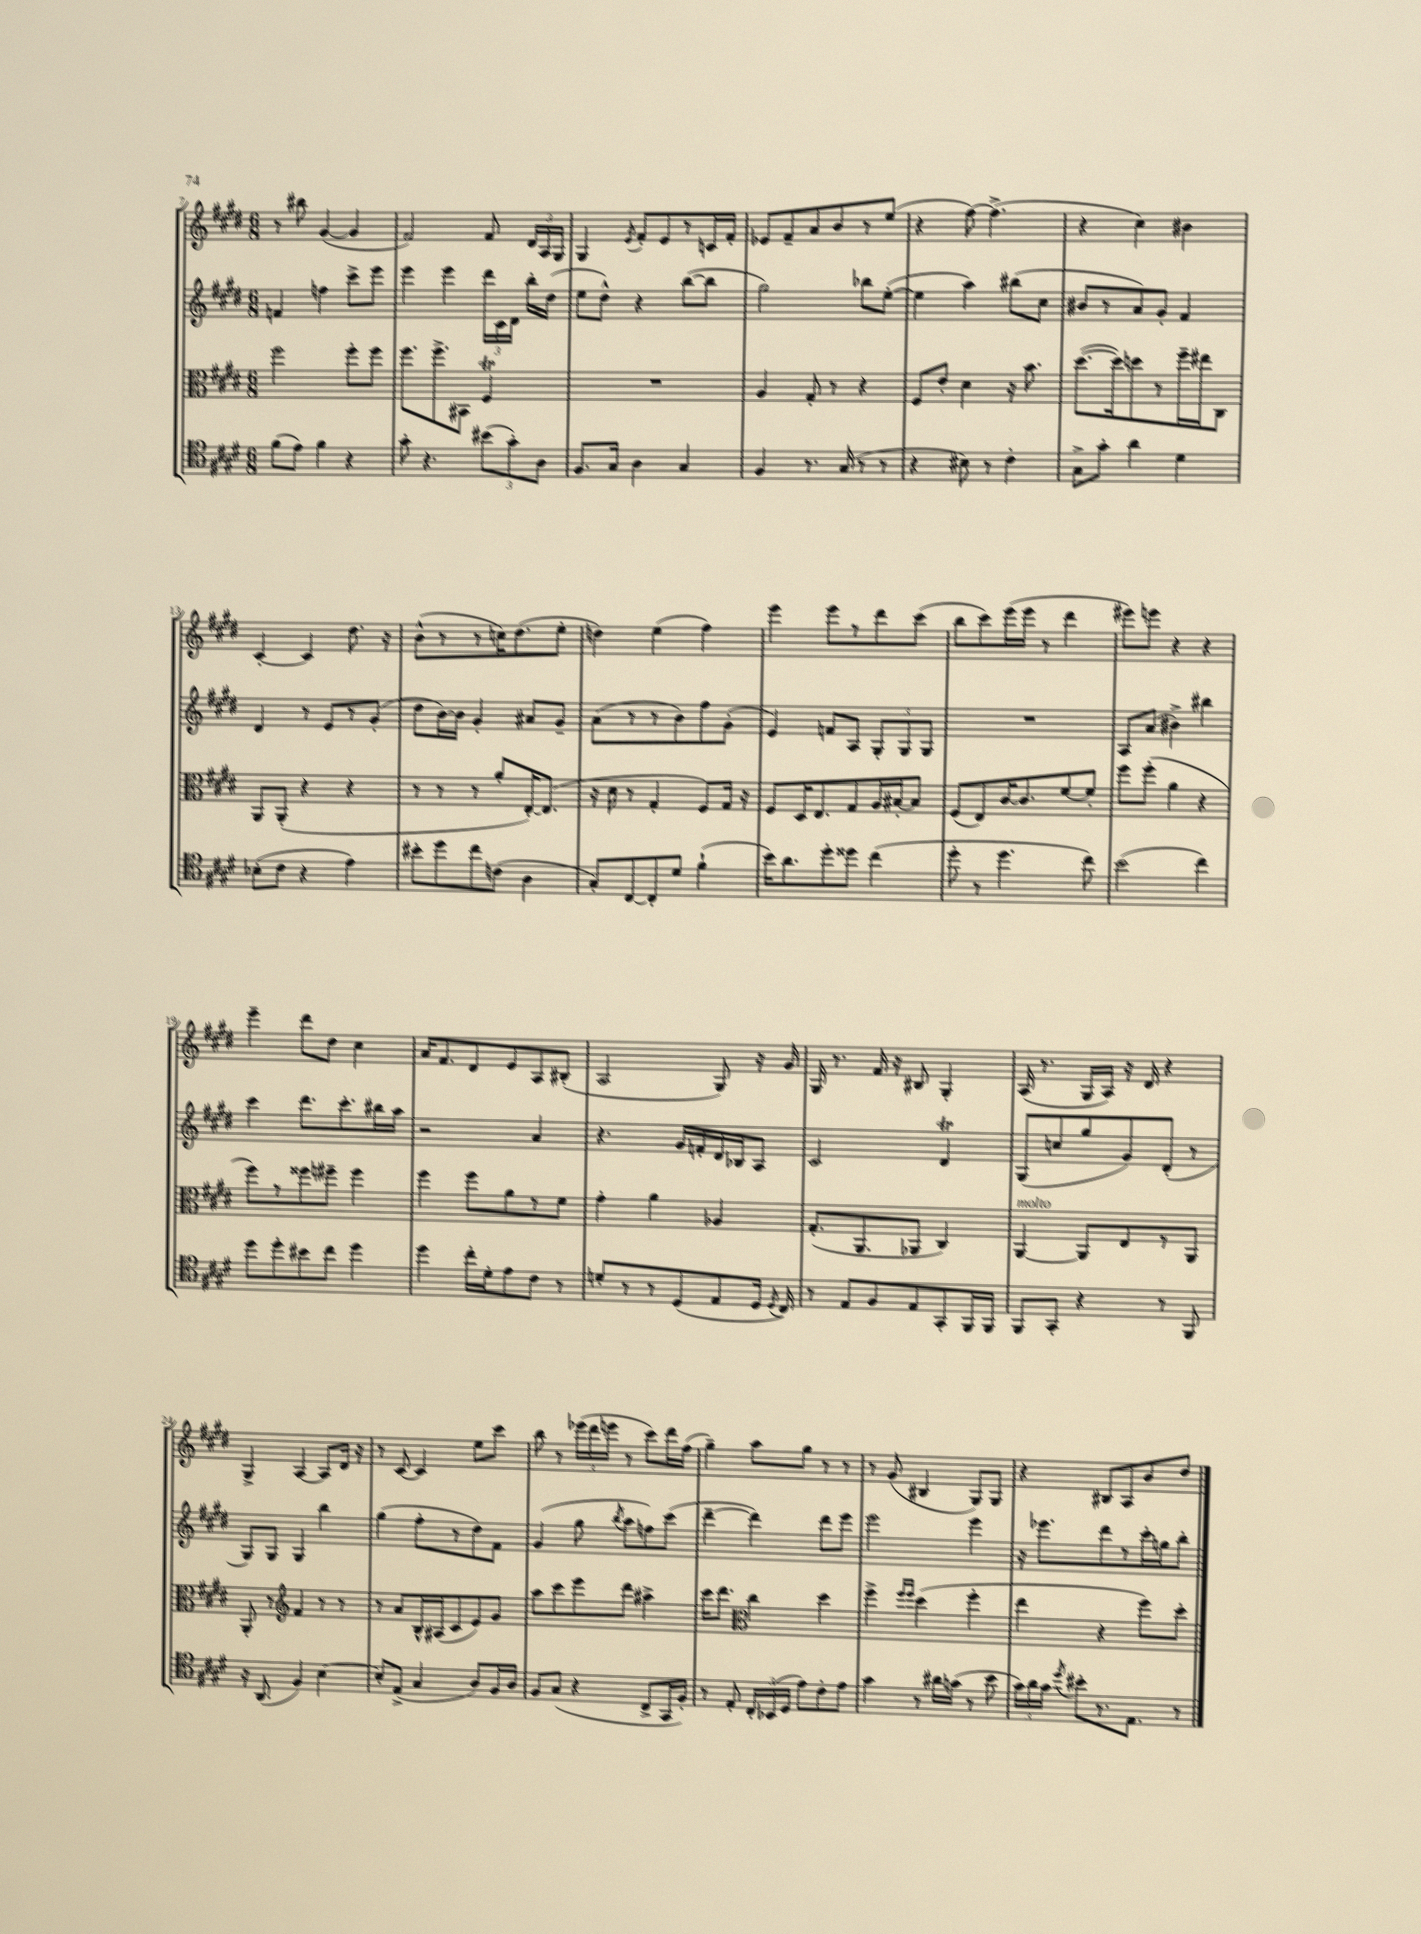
<<
\new StaffGroup <<
\new Staff = "s0" {
    \clef treble \key e \major \numericTimeSignature \time 6/8
    \autoBeamOff r8 bis''8 gis'4~( gis'4 |
    fis'2) fis'8 \tuplet 3/2 { dis'16[ a16 gis16] } |
    gis4 \acciaccatura { e'8 } fis'8[-. e'8 r8 c'16 fis'16]-. |
    ees'8[ fis'8-- a'8 b'8 r8 e''8]( |
    r4 fis''8~) fis''4.->( |
    r4 cis''4) bis'4 |
    cis'4~-. cis'4 dis''8. r16 |
    b'8[-^( r8 r8 c''16) dis''8.( e''8]-. |
    d''4) e''4( fis''4) |
    e'''4 e'''8[ r8 dis'''8 cis'''8]( |
    b''8[ cis'''8) e'''16( e'''16] r8 dis'''4 |
    eis'''8[) e'''8] r4 r4 |
    e'''4-- dis'''8[ dis''8] cis''4 |
    a'16[ fis'8. dis'8 e'8 a8 bis8]-.( |
    a2 gis8) r16 gis'16 |
    gis16 r8. fis'16 r16 bis8 gis4-. |
    a16( r8. gis16[ a16]) r16 dis'16 r4 |
    gis4-> a4~ a8[ dis'16] r16 |
    r8 cis'8~ cis'4 e''8[ cis'''8] |
    b''8 r8 \tuplet 3/2 { ees'''16[( dis'''16 e'''16] } r8 cis'''8[) dis'''16 fis''16]( |
    gis''4--) a''8[ gis''8] r8 r8 |
    r8 gis'8( bis4 gis8[) gis8] |
    r4 bis8[ a8 b'8 dis''8] \bar "|." |
}
\new Staff = "s1" {
    \clef treble \key e \major \numericTimeSignature \time 6/8
    \autoBeamOff f'4 f''4 cis'''8[-> e'''8] |
    e'''4 e'''4 \tuplet 3/2 { dis'''16[ cis'16 dis'16] } b''16[-. dis''16]( |
    e''8[ dis''8]-^) r4 b''8[~( b''8] |
    gis''2) bes''8[ e''8]~-.( |
    e''4 a''4) bis''8[( cis''8] |
    bis'8[ r8 a'8) gis'8]-. fis'4 |
    dis'4 r8 e'8[ r8 gis'8]-.( |
    dis''8[ b'16~) b'16] gis'4-. ais'8[ gis'8]-- |
    a'8[( r8 r8 b'8) fis''8 gis'8]-.( |
    e'4) f'8[ a8] \tuplet 3/2 { gis8[-. gis8 gis8] } |
    R2. |
    a8[ a'8]( bis'4->) bis''4 |
    cis'''4 dis'''8.[ cis'''8.-. bis''16 a''16] |
    r2 a'4 |
    r4. gis'16[ f'16-. dis'16 bes16 a8] |
    cis'2 dis'4\trill |
    gis8[( c''8 gis''8 gis'8) dis'8]-.( r8 |
    gis8[) gis8] gis4 b''4 |
    gis''4( fis''8[-. r8 dis''8) fis'8] |
    gis'4( gis''8 \acciaccatura { b''8 } a''8[ f''8) cis'''8]( |
    dis'''4~-- dis'''4) dis'''8[ e'''8] |
    e'''2 e'''4 |
    r16 ees'''8.[ dis'''8 r8 cis'''16-. g''16 b''8]-. \bar "|." |
}
\new Staff = "s2" {
    \clef alto \key e \major \numericTimeSignature \time 6/8
    \autoBeamOff fis''2 fis''8[-. fis''8] |
    fis''8.[ fis''8.-> bis,8] fis4\trill |
    R2. |
    a4 gis8-. r8 r4 |
    fis8[ e'8]-. dis'4 r16 b'8. |
    dis''8.[~( dis''16) d''8 r8 fis''16-- eis''16 cis8] |
    a,8[ a,8]-.( r4 r4 |
    r8 r8 r8 a'8[-. e16~-.) e8.]( |
    r16 dis'16 r8 gis4-. fis8[) gis16] r16 |
    fis8[ dis16 e8. gis8 a16 bis16~-. bis8] |
    fis8[( e8) cis'16~ cis'8. fis'8~ fis'8]-. |
    fis''8[ fis''8]-.( a'4 r4 |
    fis''8[) r8 fisis''8 fis''8]-- fis''4 |
    fis''4 fis''8[ a'8 r8 fis'8] |
    gis'4-. a'4 aes4 |
    gis8.[-.( a,8. aes,8] cis4) |
    a,4~^\markup { \italic "molto" } a,8[ e8 r8 a,8] |
    a,8-. r8 \clef treble fis'4 r8 r8 |
    r8 a'8[ b16-^ ais16( cis'8 e'8) gis'8] |
    a''8[ cis'''8 e'''8 dis'''8] ais''4-> |
    cis'''16[ dis'''8.] \clef alto cis''4 dis''4 |
    fis''4-> \grace { fis''16[ fis''16] } dis''4( fis''4-. |
    e''4 r4 fis''8[) dis''8]-. \bar "|." |
}
\new Staff = "s3" {
    \clef tenor \key e \major \numericTimeSignature \time 6/8
    \autoBeamOff fis'8[( e'8]) fis'4 r4 |
    gis'8-. r4. \tuplet 3/2 { bis'8[( gis'8-.) a8] } |
    fis8.[ gis16] a4 gis4 |
    fis4 r8. gis16( r8 r8 |
    r4 bis8) r8 cis'4-. |
    gis8[-> gis'8]-. a'4 dis'4 |
    bes8[-.( cis'8] r4 e'4) |
    bis'8[-. dis''8 cis''8 c'8]( a4 |
    gis8[-.) cis8~ cis8-. dis'8] fis'4-!( |
    b'16[) a'8. dis''8-. disis''8] cis''4( |
    dis''8-. r8 dis''4. cis''8) |
    b'2( cis''4) |
    dis''8[ dis''8-. bis'8 cis''8] dis''4 |
    dis''4 cis''16[-. dis'16-. e'8 cis'8] r8 |
    d'8[-. r8 r8 dis8( e8 dis16] \acciaccatura { dis8 } cis16) |
    r8 e8[ fis8 e8 gis,8-. fis,16 fis,16] |
    fis,8[ gis,8]-. r4 r8 fis,8 |
    r16 a,8.( fis4) b4~ |
    b8[-. e8]->( gis4 a8[) fis16 a16] |
    fis8[ gis8]( r4 cis8[-> gis,16 fis16]-.) |
    r8 e8-. \tuplet 3/2 { cis16[-. bes,16( dis16] } e'8[) cis'8-. e'8] |
    gis'4 r8 ais'16[ g'16]( r8 b'8 |
    \tuplet 3/2 { gis'16[) a'16 gis'16] } \acciaccatura { dis''8 } bis'8[-. r8. e8.] r8 \bar "|." |
}
>>
>>
\layout { \context { \Score currentBarNumber = #7 } }
